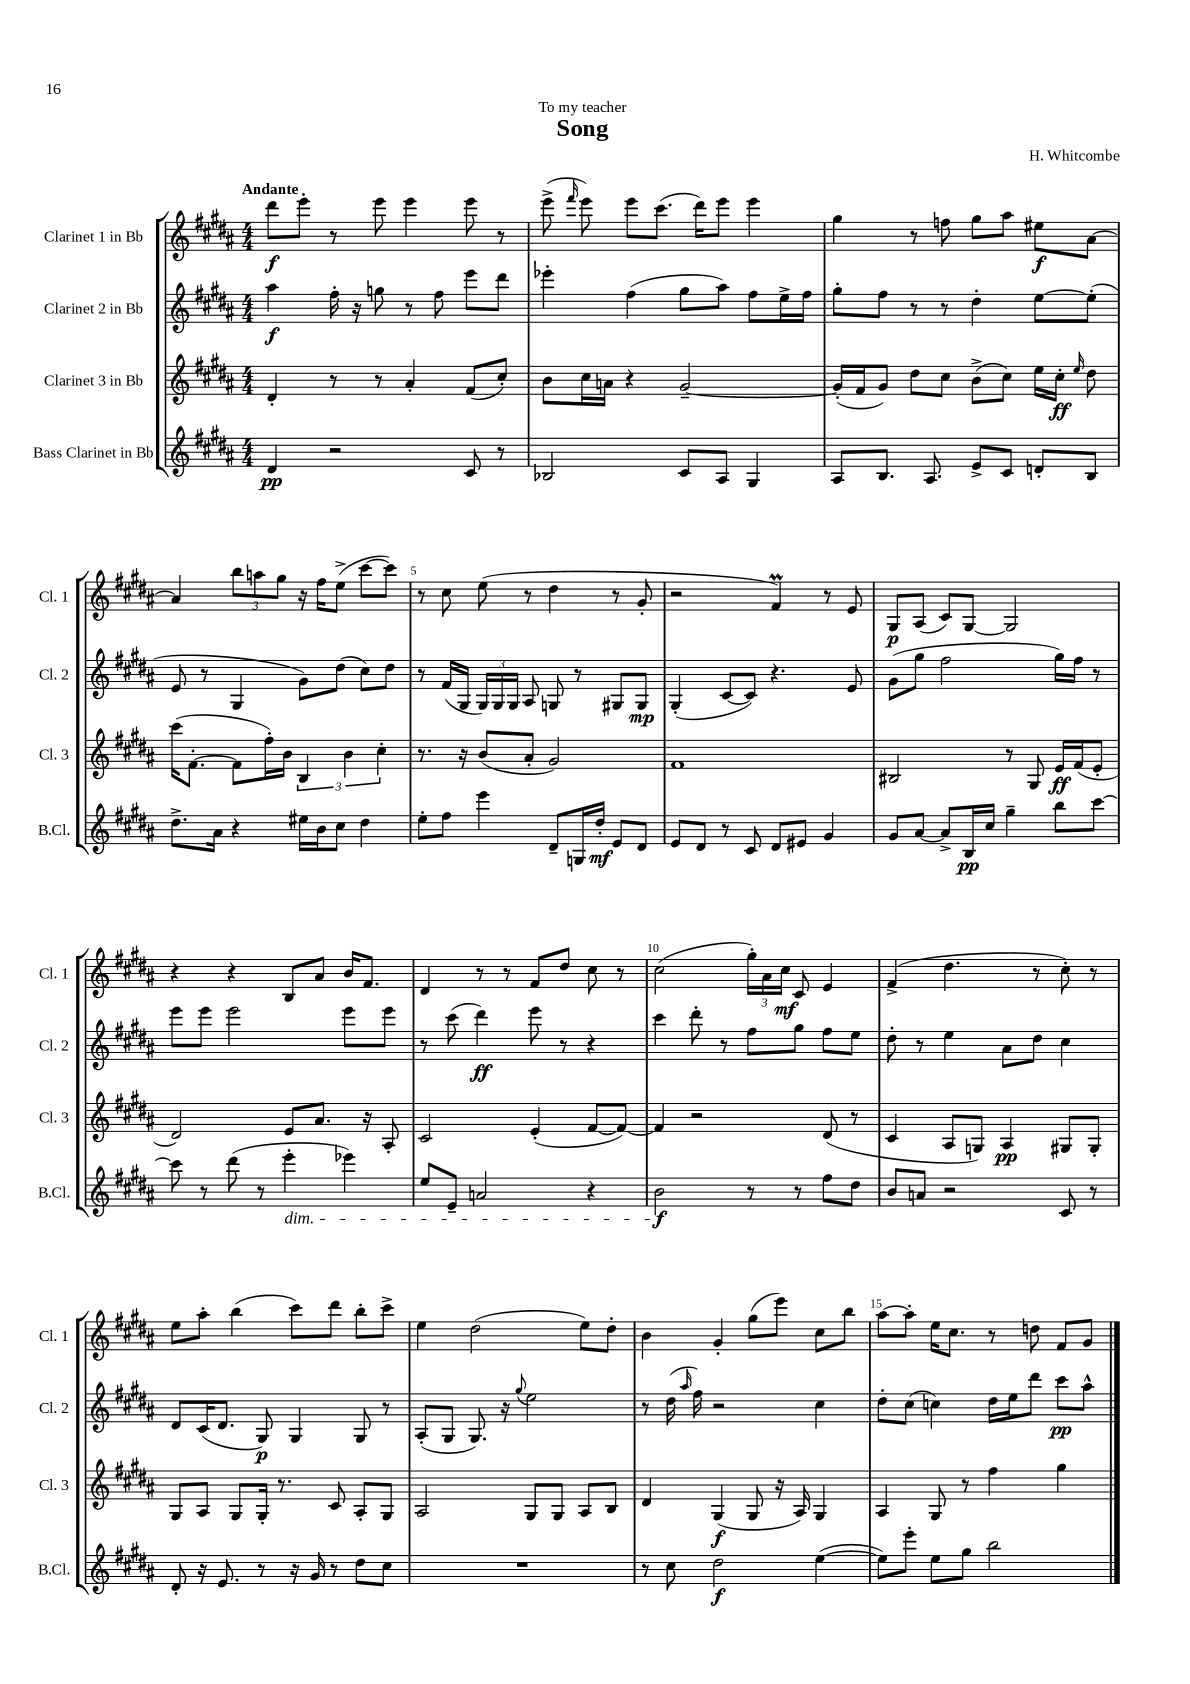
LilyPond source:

\header { title = "Song" composer = "H. Whitcombe" dedication = "To my teacher" }
<<
\new StaffGroup <<
\new Staff = "s0" \with { instrumentName = "Clarinet 1 in Bb" shortInstrumentName = "Cl. 1" } {
    \clef treble \key b \major \numericTimeSignature \time 4/4 \tempo "Andante"
    \autoBeamOff dis'''8[\f e'''8]-. r8 e'''8 e'''4 e'''8 r8 |
    e'''8->( \grace { fis'''16 } e'''8) e'''8[ cis'''8.]( dis'''16[) e'''8] e'''4 |
    gis''4 r8 f''8 gis''8[ ais''8] eis''8[\f ais'8]~ |
    ais'4 \tuplet 3/2 { b''8[ a''8 gis''8] } r16 fis''16[ e''8]->( cis'''8[~ cis'''8]) |
    r8 cis''8 e''8( r8 dis''4 r8 gis'8-. |
    r2 fis'4\prall) r8 e'8 |
    gis8[\p ais8]( cis'8[) gis8]~ gis2 |
    r4 r4 b8[ ais'8] b'16[ fis'8.] |
    dis'4 r8 r8 fis'8[ dis''8] cis''8 r8 |
    cis''2( \tuplet 3/2 { gis''16[-.) ais'16 cis''16]\mf } cis'8 e'4 |
    fis'4->( dis''4. r8 cis''8-.) r8 |
    e''8[ ais''8]-. b''4( cis'''8[) dis'''8] b''8[-. cis'''8]-> |
    e''4 dis''2( e''8[) dis''8]-. |
    b'4 gis'4-. gis''8[( e'''8]) cis''8[ b''8] |
    ais''8[~ ais''8]-. e''16[ cis''8.] r8 d''8 fis'8[ gis'8] \bar "|." |
}
\new Staff = "s1" \with { instrumentName = "Clarinet 2 in Bb" shortInstrumentName = "Cl. 2" } {
    \clef treble \key b \major \numericTimeSignature \time 4/4
    \autoBeamOff ais''4\f fis''16-. r16 g''8 r8 fis''8 e'''8[ dis'''8] |
    ees'''4-. fis''4( gis''8[ ais''8]) fis''8[ e''16-> fis''16] |
    gis''8[-. fis''8] r8 r8 dis''4-. e''8[~ e''8]-.( |
    e'8 r8 gis4 gis'8[) dis''8]( cis''8[) dis''8] |
    r8 fis'16[( gis16] \tuplet 3/2 { gis16[) gis16 gis16] } ais8 g8 r8 gis8[ gis8]\mp |
    gis4-.( cis'8[~ cis'8]) r4. e'8 |
    gis'8[( gis''8] fis''2 gis''16[) fis''16] r8 |
    e'''8[ e'''8] e'''2 e'''8[ e'''8] |
    r8 cis'''8( dis'''4\ff) e'''8 r8 r4 |
    cis'''4 dis'''8-. r8 fis''8[ gis''8] fis''8[ e''8] |
    dis''8-. r8 e''4 ais'8[ dis''8] cis''4 |
    dis'8[ cis'16( dis'8.] gis8\p) gis4 gis8 r8 |
    ais8[-.( gis8] gis8.) r16 \appoggiatura { gis''8 } e''2 |
    r8 dis''16( \grace { ais''16 } fis''16) r2 cis''4 |
    dis''8[-. cis''8]( c''4) dis''16[ e''16 dis'''8] cis'''8[\pp ais''8]-^ \bar "|." |
}
\new Staff = "s2" \with { instrumentName = "Clarinet 3 in Bb" shortInstrumentName = "Cl. 3" } {
    \clef treble \key b \major \numericTimeSignature \time 4/4
    \autoBeamOff dis'4-. r8 r8 ais'4-. fis'8[( cis''8]-.) |
    b'8[ cis''16 a'16] r4 gis'2~-- |
    gis'16[-.( fis'16 gis'8]) dis''8[ cis''8] b'8[->( cis''8]) e''16[ cis''16]-.\ff \grace { e''16 } dis''8 |
    cis'''16[( fis'8.]~-. fis'8[ fis''16-.) b'16] \tuplet 3/2 { b4 b'4 cis''4-. } |
    r8. r16 b'8[( ais'8]-. gis'2) |
    fis'1 |
    bis2 r8 gis8 e'16[\ff fis'16( e'8]-. |
    dis'2) e'8[ ais'8.] r16 ais8-. |
    cis'2 e'4-.( fis'8[~ fis'8]~) |
    fis'4 r2 dis'8( r8 |
    cis'4 ais8[ g8]) ais4\pp gis8[ gis8]-. |
    gis8[ ais8] gis8[ gis16]-. r8. cis'8 ais8[-. gis8] |
    ais2 gis8[ gis8] ais8[ b8] |
    dis'4 gis4\f( gis8 r16 ais16) gis4 |
    ais4 gis8 r8 fis''4 gis''4 \bar "|." |
}
\new Staff = "s3" \with { instrumentName = "Bass Clarinet in Bb" shortInstrumentName = "B.Cl." } {
    \clef treble \key b \major \numericTimeSignature \time 4/4
    \autoBeamOff dis'4\pp r2 cis'8 r8 |
    bes2 cis'8[ ais8] gis4 |
    ais8[ b8.] ais8. e'8[-> cis'8] d'8[-. b8] |
    dis''8.[-> ais'16] r4 eis''16[ b'16 cis''8] dis''4 |
    e''8[-. fis''8] e'''4 dis'8[-- g16 dis''16]-.\mf e'8[ dis'8] |
    e'8[ dis'8] r8 cis'8 dis'8[ eis'8] gis'4 |
    gis'8[ ais'8]~ ais'8[-> b16\pp cis''16] gis''4-- b''8[ cis'''8]~ |
    cis'''8 r8 dis'''8( r8 e'''4-.\dim ees'''4) |
    e''8[ e'8]-- a'2 r4 |
    b'2\f\! r8 r8 fis''8[ dis''8] |
    b'8[ a'8] r2 cis'8 r8 |
    dis'8-. r16 e'8. r8 r16 gis'16 r8 dis''8[ cis''8] |
    R1 |
    r8 cis''8 dis''2\f e''4~( |
    e''8[) e'''8]-. e''8[ gis''8] b''2 \bar "|." |
}
>>
>>
\layout { \context { \Score \override BarNumber.break-visibility = ##(#f #t #t) barNumberVisibility = #(every-nth-bar-number-visible 5) } }
